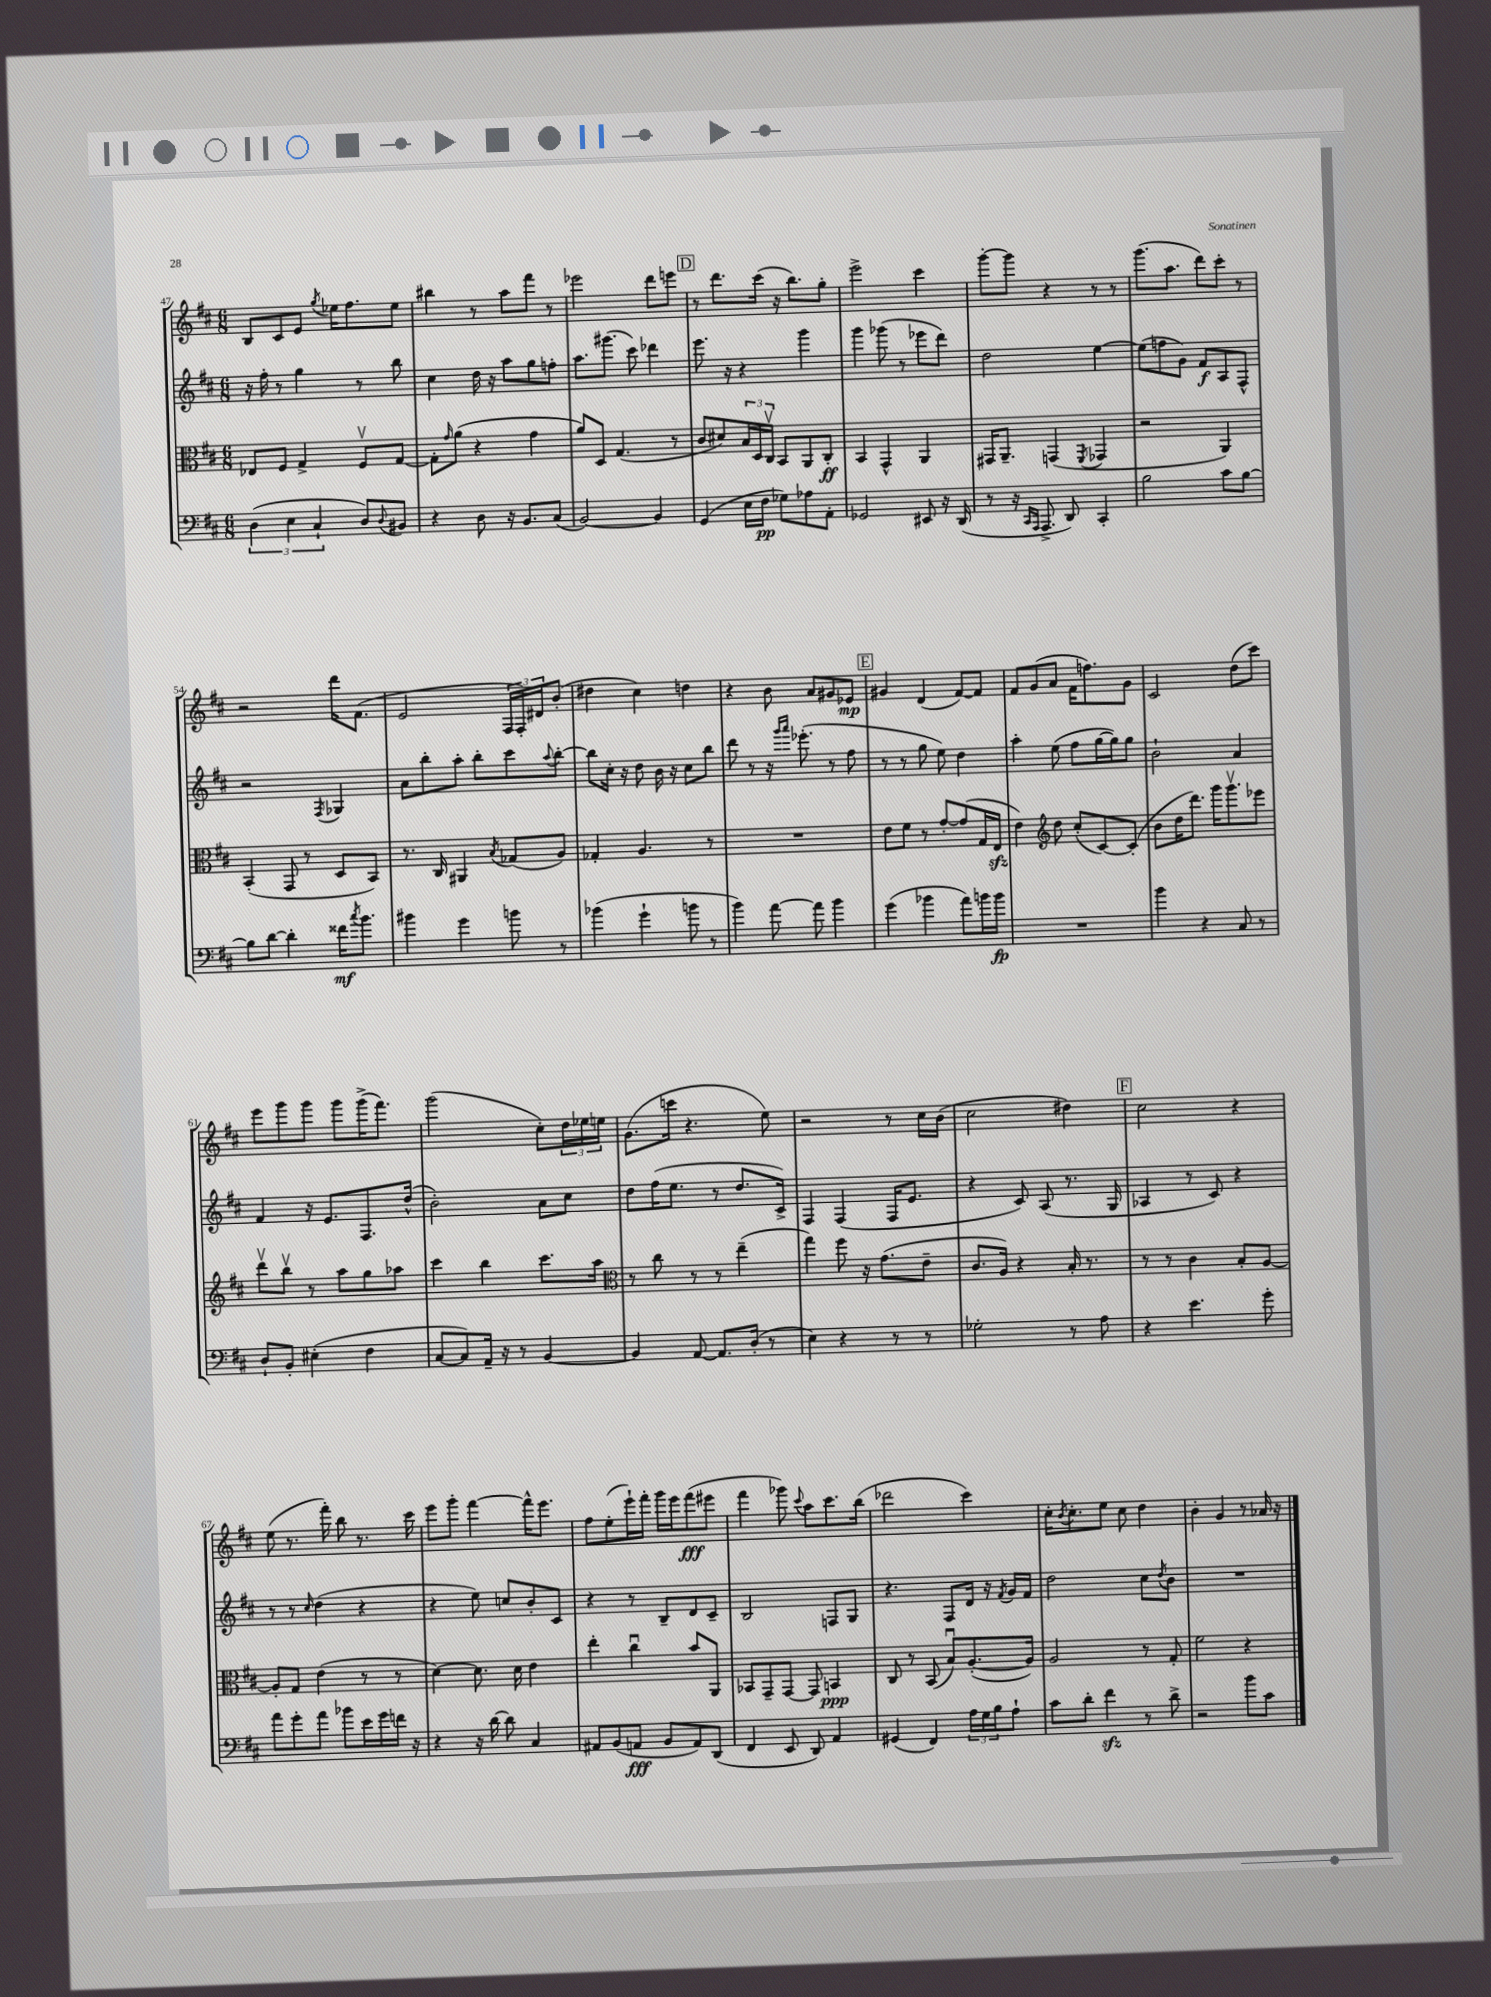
<<
\new StaffGroup <<
\new Staff = "s0" {
    \clef treble \key d \major \numericTimeSignature \time 6/8
    b8 cis'8 e'8 \acciaccatura { g''8 } ees''16 fis''8. ees''8 |
    bis''4 r8 a''8 fis'''8 r8 |
    ees'''2 d'''8 e'''8 |
    \mark \markup { \box "D" } r8 d'''8. cis'''16( r16 b''8.) g''8-. |
    e'''2-> cis'''4 |
    g'''8~-. g'''8 r4 r8 r8 |
    g'''8.( a''8. d'''8) cis'''8-. r8 |
    r2 d'''16 fis'8.( |
    e'2 \tuplet 3/2 { fis16 fis16-.) dis'16 } b'8-.( |
    dis''4 cis''4) d''4 |
    r4 b'8 a'8 gis'8 ees'8\mp |
    \mark \markup { \box "E" } gis'4 d'4( fis'8~) fis'8 |
    fis'8 g'8( a'8 fis'16 f''8.) g'8 |
    cis'2 d''8( cis'''8) |
    e'''8 g'''8 g'''8 g'''8 g'''16->( fis'''8.) |
    g'''2( cis''8-.) \tuplet 3/2 { d''16 ees''16 e''16 } |
    g'8.( c'''16 r4. e''8) |
    r2 r8 cis''16 b'16( |
    cis''2 dis''4) |
    \mark \markup { \box "F" } cis''2 r4 |
    e''8( r8. fis'''16-.) b''8 r8. cis'''16 |
    e'''8 g'''8-. fis'''4~ fis'''16-^ e'''8. |
    fis''8 e''8-.( e'''16-!) fis'''16-. g'''16 e'''16 fis'''8\fff( eis'''8 |
    fis'''4 ges'''8) \appoggiatura { cis'''8 } a''8 cis'''8. b''16( |
    des'''2 cis'''4) |
    cis''16-. \acciaccatura { b'8 } cis''8.-. e''8 cis''8 d''4 |
    b'4-. g'4 r8 aes'16 r16 \bar "|." |
}
\new Staff = "s1" {
    \clef treble \key d \major \numericTimeSignature \time 6/8
    r16 fis''16-. r8 g''4 r8 b''8 |
    cis''4 d''16 r16 a''8 g''8 f''8-. |
    a''8. gis'''8.( cis'''8) des'''4 |
    \mark \markup { \box "D" } e'''8. r16 r4 g'''4 |
    g'''4 ges'''8( r8 ees'''8 d'''8) |
    d''2 e''4~ |
    e''8( f''8 g'8) fis'8\f a8 fis8-^ |
    r2 \acciaccatura { fis8 } ges4 |
    a'8 b''8-. a''8-. b''8-. cis'''8 \appoggiatura { a''8 } b''8~-. |
    b''8 cis''16-. r16 d''8 b'16 r16 cis''8 b''8 |
    d'''8 r8 r16 \grace { g'''16 a'''16 } ees'''8.-.( r8 fis''8 |
    \mark \markup { \box "E" } r8 r8 g''8 e''8) d''4 |
    a''4-. e''8( fis''8 g''16~ g''16) g''8 |
    b'2-! a'4 |
    fis'4 r16 e'8. fis8. d''16-^( |
    b'2-.) a'8 cis''8 |
    d''8 fis''16( e''8. r8 d''8. cis'16->) |
    fis4 fis4( fis16 e'8. |
    r4 cis'8) a8( r8. g16 |
    \mark \markup { \box "F" } aes4 r8 cis'8) r4 |
    r8 r8 \grace { cis''16 } d''4( r4 |
    r4 e''8) c''8 b'8-. cis'8 |
    r4 r8 b8-- d'8 cis'8-- |
    b2 f8 g8 |
    r4. fis8 d'16 r16 \acciaccatura { fis'8 } g'16 fis'16 |
    d''2 cis''8 \acciaccatura { d''8 } b'8 |
    R2. \bar "|." |
}
\new Staff = "s2" {
    \clef alto \key d \major \numericTimeSignature \time 6/8
    ees8 fis8 g4-> fis8\upbow g8~ |
    g8-. \grace { g'16 } a'8( r4 g'4 |
    a'8) d8 g4.( r8 |
    \mark \markup { \box "D" } cis'8 dis'8) \tuplet 3/2 { b16 d16 cis16\upbow } b,8 a,8 cis8-.\ff |
    b,4 g,4-^ a,4 |
    gis,16 a,8.-- g,4( \acciaccatura { fis,8 } ges,4 |
    r2 a,4) |
    b,4-.( g,8 r8 d8 b,8) |
    r8. cis16 ais,4 \acciaccatura { b8 } ges8( a8) |
    ges4-. a4. r8 |
    R2. |
    \mark \markup { \box "E" } e'8 fis'8 r8 g'8~-. g'8( g16 e16\sfz |
    e'4) \clef treble d''8 cis''8-.( cis'8~) cis'8-.( |
    b'8 d''16 d'''8.) g'''16 g'''8.\upbow ees'''8 |
    d'''8\upbow b''8\upbow r8 a''8 g''8 aes''8 |
    cis'''4 b''4 cis'''8. a''16 |
    \clef alto r8 cis''8 r8 r8 e''4--( |
    g''4) fis''8 r16 g'8.( e'8-- |
    cis'8. a16) r4 b16-. r8. |
    \mark \markup { \box "F" } r8 r8 cis'4 b8-. a8~ |
    a8-. g8 e'4( r8 r8 |
    d'4~) d'8. d'16 e'4 |
    e''4-. cis''4\downbow b'8 a,8 |
    bes,8 g,8-- g,8~ g,8 b,4\ppp |
    cis8 r8 b,8( b8\downbow) a8.~-.( a16) |
    a2 r8 g8-. |
    fis'2 r4 \bar "|." |
}
\new Staff = "s3" {
    \clef bass \key d \major \numericTimeSignature \time 6/8
    \tuplet 3/2 { d4( e4 cis4-! } d8) \appoggiatura { d8 } bis,8 |
    r4 d8 r16 b,8. cis8( |
    b,2~) b,4 |
    \mark \markup { \box "D" } g,4( e16 fis16\pp ges8) aes8 a,8-. |
    ges,2 eis,8 r16 d,16( |
    r8 r16 \grace { cis,16 a,,16 } a,,8.-> d,8) cis,4-. |
    b2 cis'8 b8~ |
    b8 d'8~ d'4-. fisis'16\mf \acciaccatura { cis''8 } b'8. |
    bis'4 g'4 b'8 r8 |
    bes'4( g'4-! b'8 r8 |
    b'4) a'8~ a'8 b'4 |
    \mark \markup { \box "E" } g'4( bes'4 a'8) b'16 b'16\fp |
    R2. |
    b'4 r4 cis8 r8 |
    d8-! b,8-. eis4-.( fis4 |
    cis8~ cis8) a,16-- r16 r8 b,4~ |
    b,4 a,8~ a,8. d16-.( r8 |
    e4) r4 r8 r8 |
    ges2-. r8 a8 |
    \mark \markup { \box "F" } r4 e'4. g'8-. |
    a'8 g'8-. a'8 bes'8 e'16 g'16 f'16 r16 |
    r4 r16 d'16~ d'8 cis4 |
    ais,8 b,8( a,8\fff b,8 a,8) d,8( |
    fis,4 e,8 d,8) a,4 |
    gis,4( fis,4) \tuplet 3/2 { a16 g16 b16 } a8-! |
    cis'8 d'8-. fis'4\sfz r8 d'8-> |
    r2 b'8 cis'8 \bar "|." |
}
>>
>>
\layout { \context { \Score currentBarNumber = #47 } }
